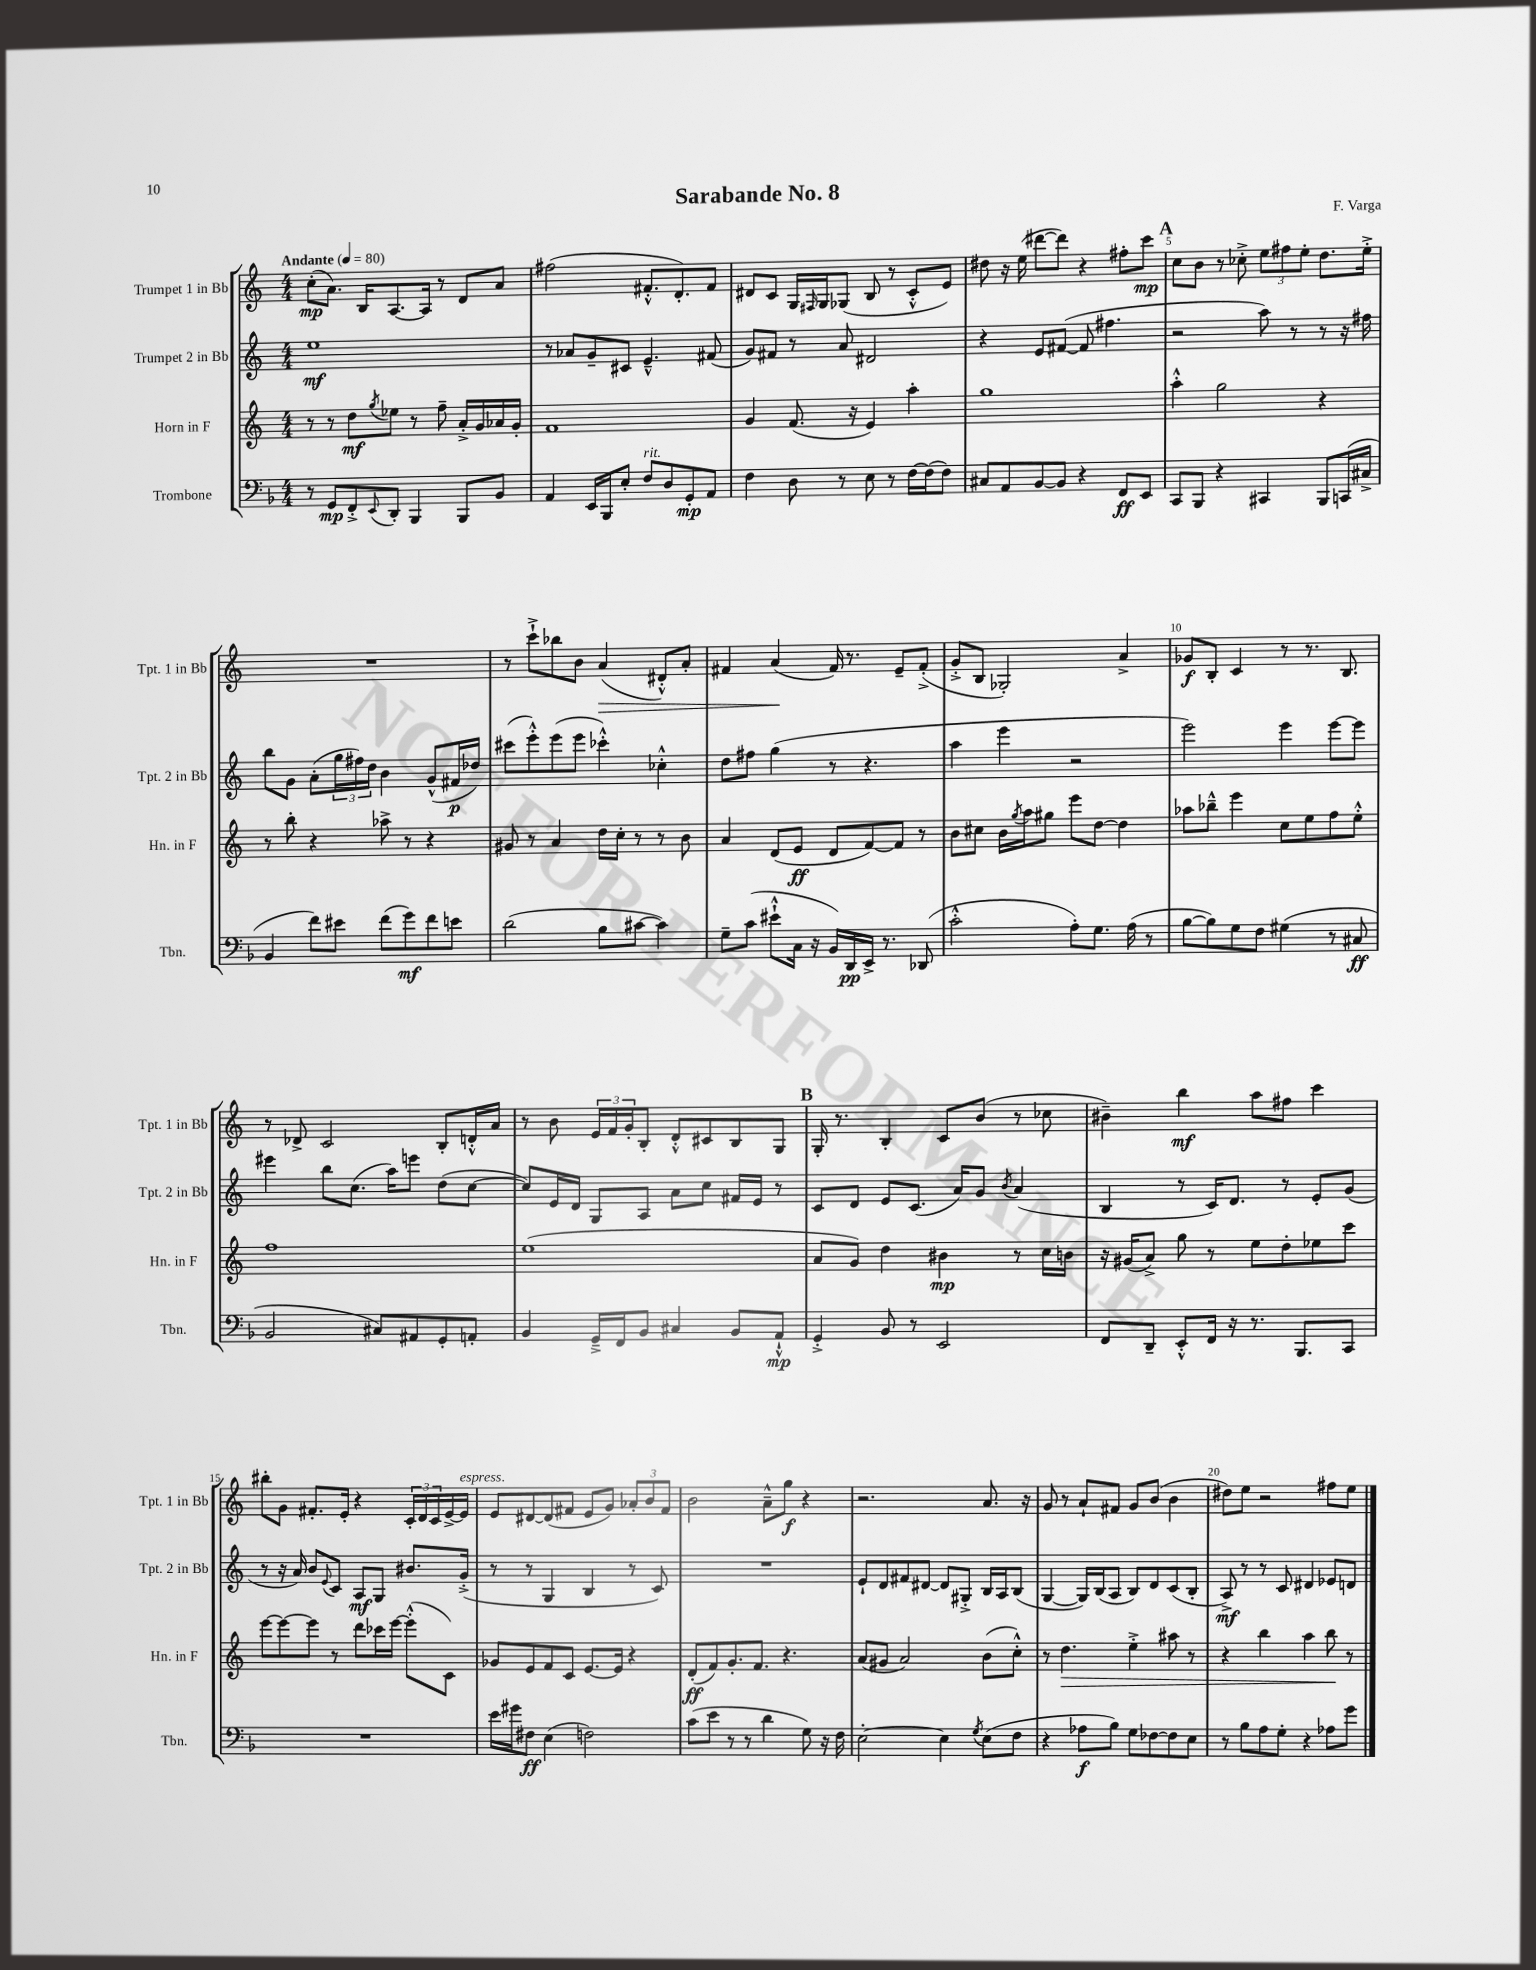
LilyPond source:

\header { title = "Sarabande No. 8" composer = "F. Varga" }
<<
\new StaffGroup <<
\new Staff = "s0" \with { instrumentName = "Trumpet 1 in Bb" shortInstrumentName = "Tpt. 1 in Bb" } {
    \clef treble \key c \major \numericTimeSignature \time 4/4 \tempo "Andante" 4 = 80
    c''8-.\mp( a'8.) b16 a8.~ a16 r8 d'8 a'8 |
    fis''2( fis'8.-.-^ d'8.-.) fis'8 |
    dis'8 c'8 g16 \grace { fis16 } g16 ges8( b8 r8 c'8-.-^ e'8) |
    dis''8 r16 e''16( dis'''8~ dis'''8) r4 fis''8-. c'''8\mp |
    \mark \markup { \bold "A" } c''8 b'8 r8 ces''8-.-> \tuplet 3/2 { e''8 fis''8 e''8-. } d''8. e''16-.-> |
    R1 |
    r8 c'''8-!-> bes''8 b'8 a'4\>( dis'8-.-^) a'8-. |
    fis'4 a'4\!( fis'16) r8. e'8-- fis'8-.->( |
    g'8-.-> b8 ges2-.) a'4-> |
    ges'8\f b8-. c'4 r8 r8. b8. |
    r8 des'8-> c'2 b8-. d'16-.-^ a'16 |
    r8 b'8 \tuplet 3/2 { e'16 f'16 g'16-. } b8-. d'8-.-^ cis'8 b8 g8 |
    \mark \markup { \bold "B" } g16-. r8. b4-. c'8 b'8( r8 ces''8 |
    bis'4--) b''4\mf a''8 fis''8 c'''4 |
    bis''8-. g'8 fis'8.-. e'16-. r4 \tuplet 3/2 { c'16-. d'16 c'16 } e'16~-> e'16^\markup { \italic "espress." } |
    e'8 dis'8~ dis'8( fis'8 e'8 g'8) \tuplet 3/2 { aes'8-. b'8 fis'8 } |
    b'2 a'8---^ g''8\f r4 |
    r2. a'8. r16 |
    g'8 r8 a'8-! fis'8 g'8 b'8( b'4 |
    dis''8) e''8 r2 fis''8 e''8 \bar "|." |
}
\new Staff = "s1" \with { instrumentName = "Trumpet 2 in Bb" shortInstrumentName = "Tpt. 2 in Bb" } {
    \clef treble \key c \major \numericTimeSignature \time 4/4
    e''1\mf |
    r8 aes'8 g'8-- cis'8 e'4.---^ fis'8( |
    g'8) fis'8 r8 a'8 dis'2 |
    r4 e'8 fis'8~( fis'8 fis''4. |
    \mark \markup { \bold "A" } r2 a''8) r8 r8 r16 fis''16 |
    b''8 g'8 a'8-.( \tuplet 3/2 { g''16 fis''16) d''16 } b'4 g'8-^( fis'16\p des''16) |
    cis'''8( e'''8-.-^) e'''8( e'''8 ces'''4-.-^) ces''4-.-^ |
    d''8 fis''8 g''4( r8 r4. |
    a''4 e'''4 r2 |
    e'''2) e'''4 e'''8~ e'''8 |
    eis'''4 b''8 c''8.( a''16) e'''8 d''8( c''8~ |
    c''8) e'16 d'16 g8 a8 a'8 c''8 fis'16 e'16 r8 |
    \mark \markup { \bold "B" } c'8 d'8 e'8 c'8.( a'16) g'8 \acciaccatura { b'8 } a'4( |
    b4 r8 c'16) d'8. r8 e'8-. g'8( |
    r8 r16 a'16) b'8 \appoggiatura { e'8 } c'8 a8\mf g8 bis'8. g'16-.->( |
    r8 r8 g4 b4 r8 c'8) |
    R1 |
    e'8-! d'8 fis'8 dis'8~ dis'8 gis8-.-> b16 a16 b8( |
    g4~ g16) b16( a8 b8) d'8 c'8( b8-. |
    a8->\mf) r8 r8 c'8 dis'4 ees'8 d'8 \bar "|." |
}
\new Staff = "s2" \with { instrumentName = "Horn in F" shortInstrumentName = "Hn. in F" } {
    \clef treble \key c \major \numericTimeSignature \time 4/4
    r8 r8 d''8\mf \acciaccatura { g''8 } ees''8 r8 f''8-- a'16-.-> g'16 aes'16 g'16-. |
    f'1 |
    g'4 f'8.( r16 e'4) a''4-. |
    g''1 |
    \mark \markup { \bold "A" } a''4-.-^ g''2 r4 |
    r8 b''8-. r4 aes''8-> r8 r4 |
    gis'8 r8 a'4 d''16 c''16-. r8 r8 b'8 |
    a'4 d'8( e'8\ff d'8 f'8~) f'8 r8 |
    b'8 cis''8 b'16 \acciaccatura { g''8 } a''16 gis''8 e'''8 d''8~ d''4 |
    aes''8 bes''8---^ e'''4 c''8 e''8 f''8 e''8-.-^ |
    f''1 |
    e''1( |
    \mark \markup { \bold "B" } a'8 g'8) d''4 bis'4\mp r8 c''16 b'16 |
    r16 gis'16( a'8->) g''8 r8 e''8 d''8-. ees''8 c'''8 |
    e'''8~ e'''8~ e'''8 r8 d'''8 ces'''16 e'''16~ e'''8-.-^( c'8) |
    ges'8 e'8 f'8 c'8 e'8.~ e'16 r4 |
    d'8-.\ff( f'8) g'8.-. f'8. r4. |
    a'8( gis'8 a'2) b'8( c''8-.-^) |
    r8 d''4.\> e''4-.-> ais''8 r8 |
    r4 b''4 a''4 b''8\! r8 \bar "|." |
}
\new Staff = "s3" \with { instrumentName = "Trombone" shortInstrumentName = "Tbn." } {
    \clef bass \key f \major \numericTimeSignature \time 4/4
    r8 g,8\mp f,8-.-> \appoggiatura { e,8 } d,8-. bes,,4 bes,,8 bes,8 |
    a,4 e,16 bes,,16 e8-. f8^\markup { \italic "rit." } d8 g,8-.\mp a,8 |
    f4 d8 r8 e8 r8 f16~ f16( f8) |
    cis8 a,8 bes,8~ bes,8 r4 f,8\ff e,8 |
    \mark \markup { \bold "A" } c,8 bes,,8 r4 cis,4 bes,,8 c,16( cis16-> |
    bes,4 f'8) eis'8 f'8( g'8\mf) f'8 e'8 |
    d'2( bes8 cis'8~ cis'4) |
    g8-- c'8( eis'8-!-^ c16 r16 bes,16) d,16\pp e,16-> r8. des,8( |
    c'2-.-^ a8-.) g8. a16( r8 |
    bes8~ bes8) g8 f8 gis4( r8 cis8\ff |
    bes,2 cis8) ais,8 g,8-. a,8-. |
    bes,4 g,16---> f,16 bes,8 cis4 bes,8 a,8-!-^\mp |
    \mark \markup { \bold "B" } g,4-.-> bes,8 r8 e,2 |
    f,8 d,8-- e,8-.-^ f,16 r16 r8. bes,,8. c,8 |
    R1 |
    e'16 gis'16 fis8\ff e4( f2) |
    c'8( e'8 r8 r8 d'4 g8) r16 f16 |
    e2~-. e4 \acciaccatura { g8 } e8( f8 |
    r4 aes8\f bes8) g8 fes8~ fes8 e8 |
    r8 bes8 a8 g8-. r4 aes8 g'8 \bar "|." |
}
>>
>>
\layout { \context { \Score \override BarNumber.break-visibility = ##(#f #t #t) barNumberVisibility = #(every-nth-bar-number-visible 5) } }
